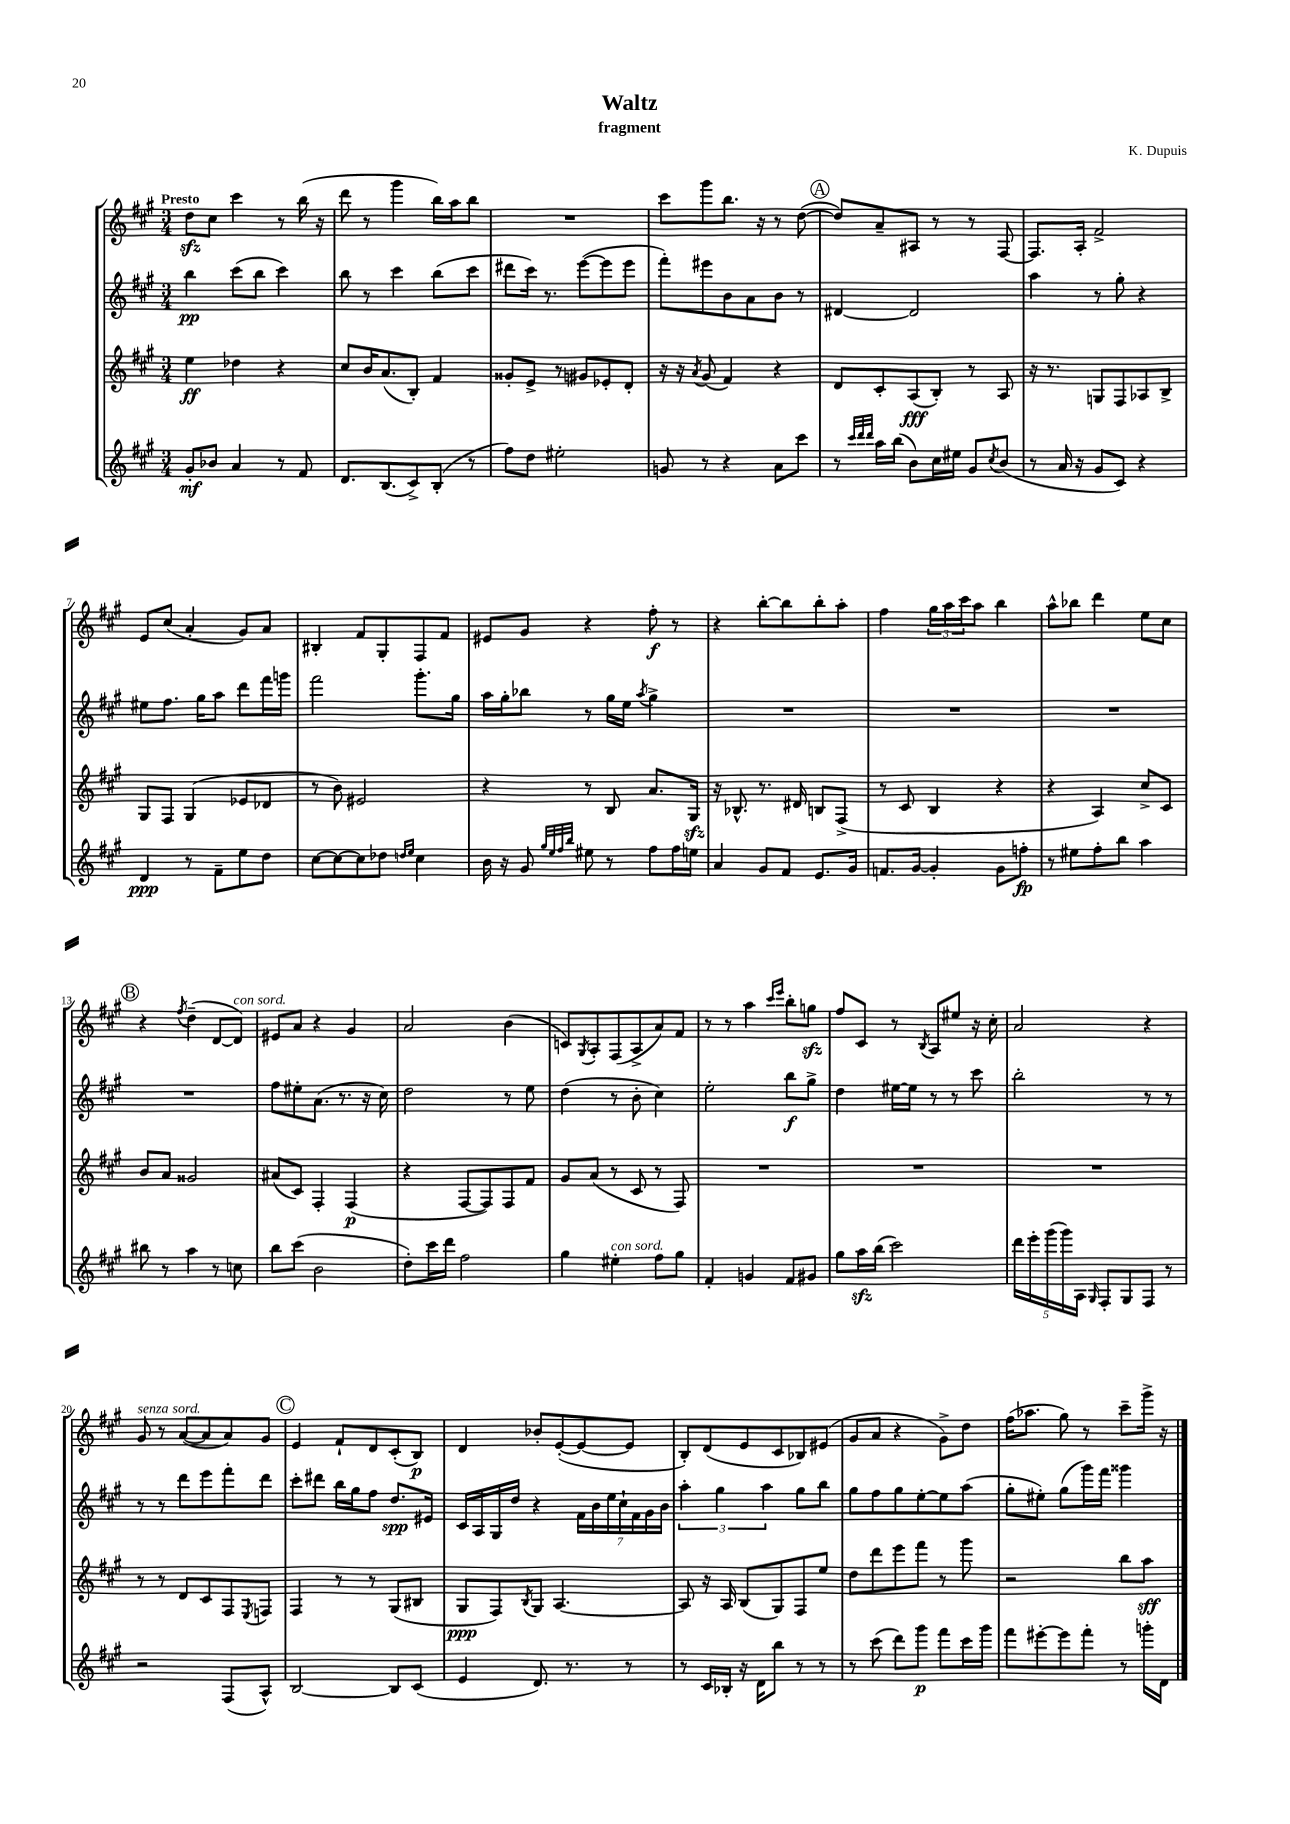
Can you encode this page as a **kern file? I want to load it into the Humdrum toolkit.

**kern	**kern	**kern	**kern
*staff4	*staff3	*staff2	*staff1
*clefG2	*clefG2	*clefG2	*clefG2
*k[f#c#g#]	*k[f#c#g#]	*k[f#c#g#]	*k[f#c#g#]
*M3/4	*M3/4	*M3/4	*M3/4
8g#'	4ee	4bb	8dd
8b-	.	.	8cc#
4a	4dd-	(8ccc#	4ccc#
.	.	8bb	.
8r	4r	4ccc#)	8r
8f#	.	.	(16bb
.	.	.	16r
=	=	=	=
8.d	8cc#	8bb	8ddd
.	16b	8r	8r
(8.B	(8.a	.	.
.	.	4ccc#	4ggg#
8c#^)	8B')	.	.
(8B'	4f#	(8bb	16bb)
.	.	.	16aa
8r	.	8ccc#	8bb
=	=	=	=
8ff#)	8g##'	8ddd#	2.r
8dd	8e^	16ccc#)	.
.	.	8.r	.
2ee#'	8r	.	.
.	8g#	([8eee	.
.	8e-'	8eee]	.
.	8d'	8eee	.
=	=	=	=
8g	16r	8fff#')	8ccc#
.	16r	.	.
.	8qa	.	.
8r	(8g#	8eee#	8ggg#
4r	4f#)	8b	8.bb
.	.	8a	.
.	.	.	16r
8a	4r	8b	8r
8ccc#	.	8r	([8dd
=	=	=	=
8r	8d	[4d#	8dd])
32qqccc#	.	.	.
32qqddd	.	.	.
32qqddd	.	.	.
16aa	8c#'	.	8a~
(16bb	.	.	.
8b)	(8A	2d#]	8A#
16cc#	8B')	.	8r
16ee#	.	.	.
8g#	8r	.	8r
8qcc#	.	.	.
(8b	8A	.	[8F#
=	=	=	=
8r	16r	4aa	8.F#]
.	8.r	.	.
16a	.	.	.
16r	.	.	16A'
8g#	8G	8r	2f#^
8c#)	8F#	8gg#'	.
4r	8A-	4r	.
.	8B^	.	.
=	=	=	=
4d	8G#	8ee#	8e
.	8F#	8.ff#	(8cc#
8r	(4G#	.	4a'
.	.	16gg#	.
8f#~	.	8aa	.
8ee	8e-	8ddd	8g#)
8dd	8d-	16fff#	8a
.	.	16ggg	.
=	=	=	=
[8cc#	8r	2fff#	4B#'
8cc#_	8b)	.	.
8cc#]	2e#	.	8f#
8dd-	.	.	8G#'
16qqdd	.	.	.
16qqee	.	.	.
4cc#	.	8.ggg#'	8F#
.	.	.	8f#
.	.	16gg#	.
=	=	=	=
16b	4r	16aa	8e#
16r	.	16gg#'	.
8g#	.	8bb-	8g#
32qqgg#	.	.	.
32qqee	.	.	.
32qqff#	.	.	.
32qqbb	.	.	.
8ee#	8r	8r	4r
8r	8B	16gg#	.
.	.	16ee	.
.	.	8qaa	.
8ff#	8.a	4gg#^	8ff#'
16ff#	.	.	8r
16ee	16G#	.	.
=	=	=	=
4a	16r	2.r	4r
.	8.B-^^	.	.
8g#	8.r	.	[8bb'
8f#	.	.	8bb]
.	16d#	.	.
8.e	8B	.	8bb'
.	(8F#^	.	8aa'
16g#	.	.	.
=	=	=	=
8.f	8r	2.r	4ff#
.	8c#	.	.
[16g#	.	.	.
4g#']	4B	.	24gg#
.	.	.	24aa
.	.	.	24ccc#
.	.	.	8aa
8g#	4r	.	4bb
8ff'	.	.	.
=	=	=	=
8r	4r	2.r	8aa^^
8ee#	.	.	8bb-
8ff#'	4A)	.	4ddd
8bb	.	.	.
4aa	8cc#^	.	8ee
.	8c#	.	8cc#
=	=	=	=
8bb#	8b	2.r	4r
8r	8a	.	.
.	.	.	8qff#
4aa	2g##	.	(4dd~
8r	.	.	[8d
8cc	.	.	8d])
=	=	=	=
8bb	(8a#	8ff#	8e#
(8ccc#	8c#)	8ee#'	8a
2b	4F#'	(8.a	4r
.	.	8.r	.
.	(4F#	.	4g#
.	.	16r	.
.	.	16cc#)	.
=	=	=	=
8dd')	4r	2dd	2a
16ccc#	.	.	.
16ddd	.	.	.
2ff#	[8F#	.	.
.	8F#])	.	.
.	8F#	8r	(4b
.	8f#	8ee	.
=	=	=	=
4gg#	8g#	(4dd	8c)
.	.	.	8qG#
.	(8a	.	8A'
4ee#'	8r	8r	(8F#
.	8c#	8b'	8A^
8ff#	8r	4cc#)	8a)
8gg#	8F#)	.	8f#
=	=	=	=
4f#'	2.r	2ee'	8r
.	.	.	8r
4g	.	.	4aa
.	.	.	16qqccc#
.	.	.	16qqeee
8f#	.	8bb	8bb'
8g#	.	8gg#^	8gg
=	=	=	=
8gg#	2.r	4dd	8ff#
16aa	.	.	8c#
(16bb	.	.	.
2ccc#)	.	[16ee#	8r
.	.	16ee#]	.
.	.	.	8qB
.	.	8r	8A
.	.	8r	8ee#
.	.	8ccc#	16r
.	.	.	16cc#'
=	=	=	=
20ddd	2.r	2bb'	2a
20eee'	.	.	.
(20ggg#	.	.	.
20ggg#)	.	.	.
20A	.	.	.
16qqG#	.	.	.
8F#'	.	.	.
8G#	.	.	.
8F#	.	8r	4r
8r	.	8r	.
=	=	=	=
2r	8r	8r	8g#
.	8r	8r	8r
.	8d	8ddd	([8a
.	8c#	8eee	8a]
(8F#	8F#	8fff#'	8a)
.	8qE	.	.
8A^^)	8F	8ddd	8g#
=	=	=	=
[2B	4F#	8ccc#'	4e
.	.	8ddd#	.
.	8r	16bb	8f#`
.	.	16gg#	.
.	8r	8ff#	8d
8B]	(8G#	8.dd	(8c#'
(8c#	8B#	.	8B)
.	.	16e#	.
=	=	=	=
4e	8G#	16c#	4d
.	.	16A	.
.	8F#)	16G#	.
.	.	16dd	.
.	8qB	.	.
8.d)	8G#	4r	8b-'
.	[4.A	.	([8e'
8.r	.	.	.
.	.	28f#	8e_
.	.	28b	.
.	.	28ee	.
.	.	28cc#`	.
8r	.	.	8e]
.	.	28f#	.
.	.	28g#	.
.	.	28b	.
=	=	=	=
8r	8A]	6aa'	8B')
16c#	16r	.	(8d
.	.	6gg#	.
16B-'	16A	.	.
16r	(8B	.	8e
16d	.	.	.
.	.	6aa	.
8bb	8G#)	.	8c#
8r	8F#	8gg#	8B-)
8r	8ee	8bb	(8e#
=	=	=	=
8r	8dd	8gg#	8g#
(8ccc#	8ddd	8ff#	8a
8ddd)	8eee	8gg#	4r
8ggg#	8fff#	[8ee'	.
8fff#	8r	8ee]	8g#^)
16ccc#	8ggg#	(8aa	8dd
16ggg#	.	.	.
=	=	=	=
8fff#	2r	8gg#'	(16ff#
.	.	.	8.aa-
[8eee#'	.	8ee#')	.
8eee#]	.	(8gg#	8gg#)
8fff#'	.	16ggg#)	8r
.	.	16fff#	.
8r	8bb	4ggg##	8ccc#~
16ggg'	8aa	.	16ggg#^
16d	.	.	16r
==	==	==	==
*-	*-	*-	*-
